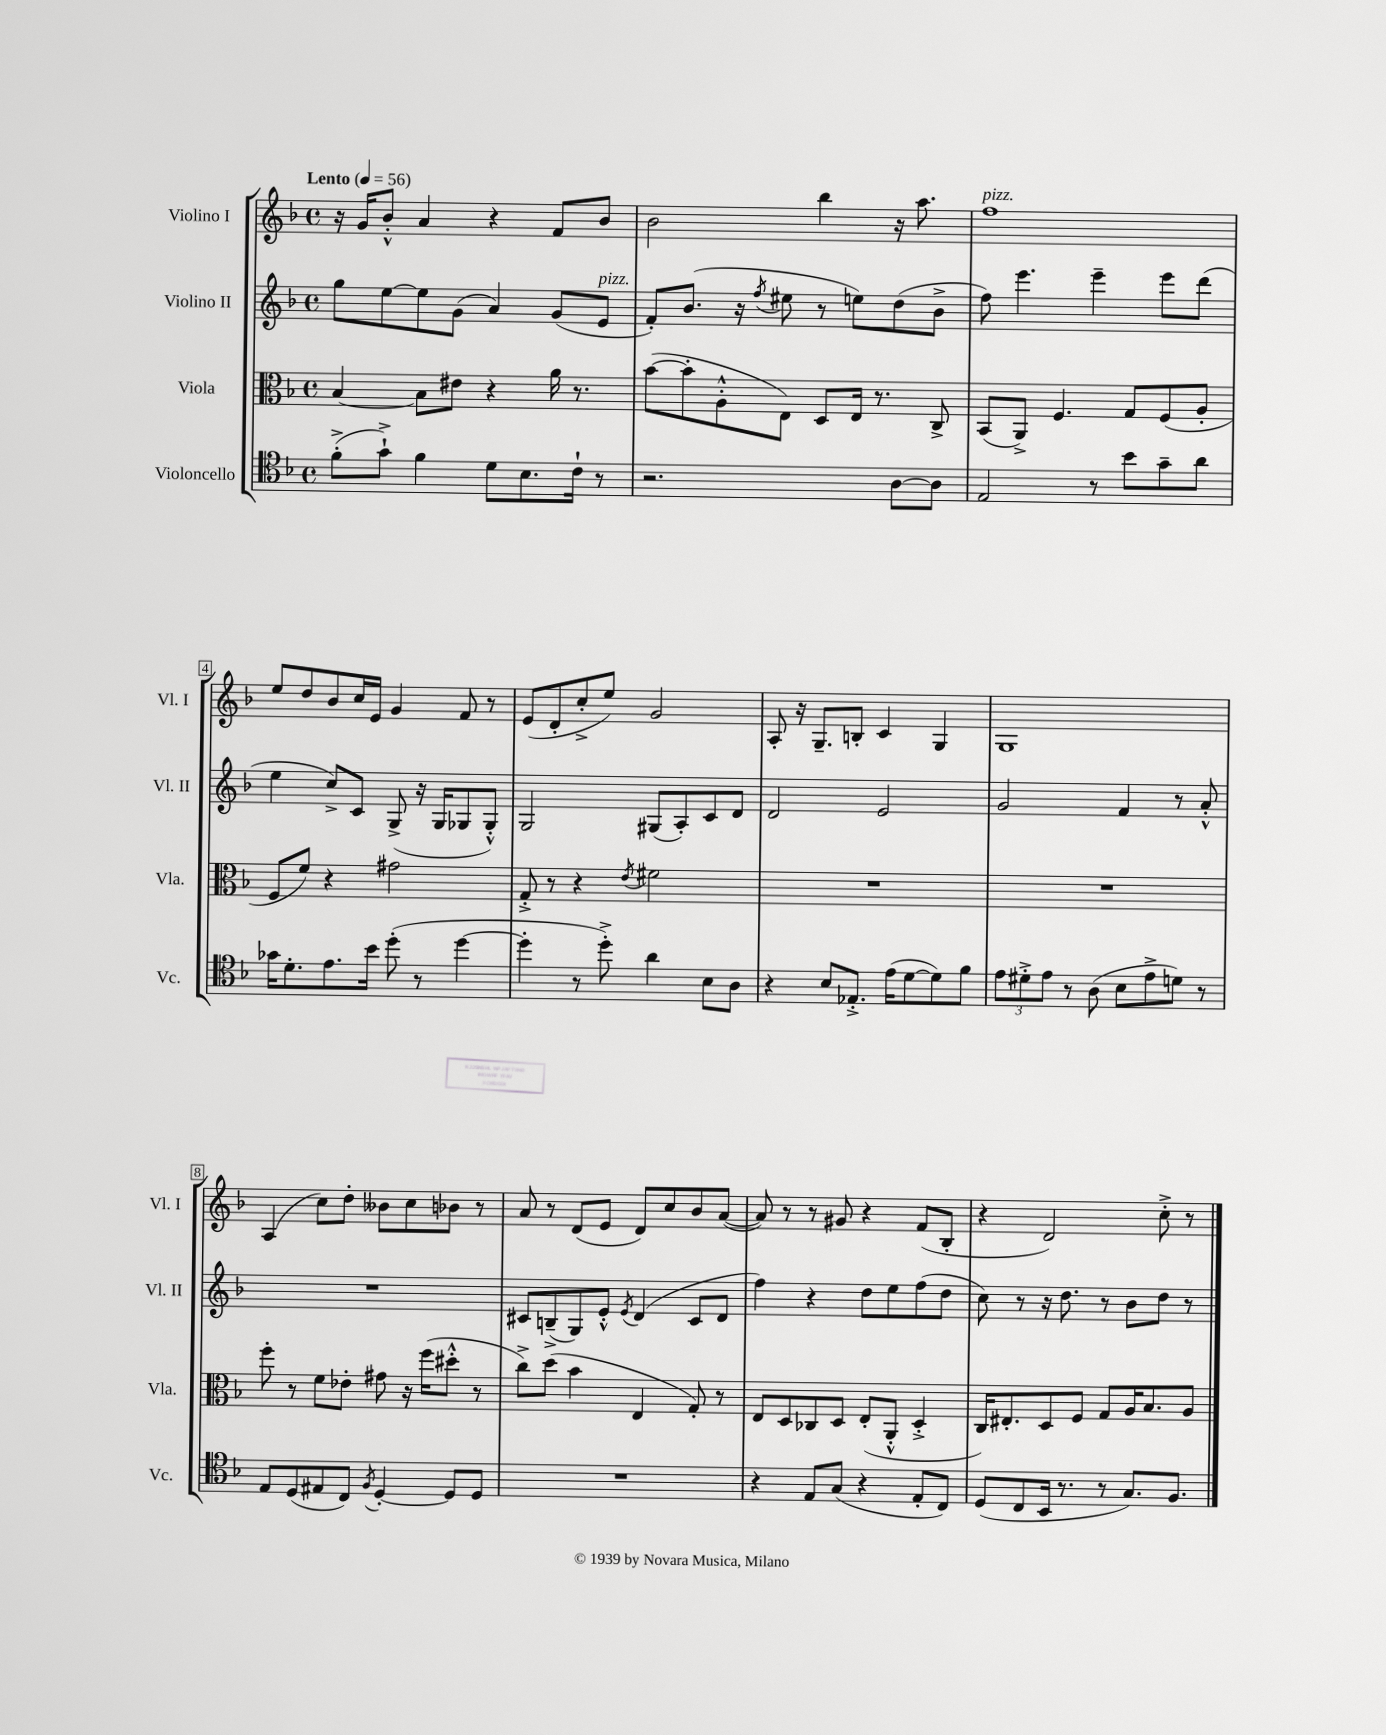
<<
\new StaffGroup <<
\new Staff = "s0" \with { instrumentName = "Violino I" shortInstrumentName = "Vl. I" } {
    \clef treble \key f \major \defaultTimeSignature \time 4/4 \tempo "Lento" 4 = 56
    \autoBeamOff r16 g'16[ bes'8]-.-^ a'4 r4 f'8[ bes'8] |
    bes'2 bes''4 r16 a''8. |
    f''1^\markup { \italic "pizz." } |
    e''8[ d''8 bes'8 c''16 e'16] g'4 f'8 r8 |
    e'8[( d'8-. c''8-.-> e''8]) g'2 |
    a8-. r16 g8.[-- b8]-. c'4 g4 |
    g1 |
    a4( c''8[) d''8]-. beses'8[ c''8 bes'8] r8 |
    a'8 r8 d'8[( e'8] d'8[) c''8 bes'8 a'8]~( |
    a'8) r8 r8 gis'8 r4 f'8[( bes8]-. |
    r4 d'2) c''8-.-> r8 \bar "|." |
}
\new Staff = "s1" \with { instrumentName = "Violino II" shortInstrumentName = "Vl. II" } {
    \clef treble \key f \major \defaultTimeSignature \time 4/4
    \autoBeamOff g''8[ e''8~ e''8 g'8]( a'4) g'8[( e'8]^\markup { \italic "pizz." } |
    f'8[-.) bes'8.]( r16 \acciaccatura { f''8 } eis''8 r8 e''8[) d''8( bes'8]-> |
    f''8) e'''4. e'''4-- e'''8[ d'''8]( |
    e''4 c''8[->) c'8] g8->( r16 g16[ ges8 ges8]-.-^) |
    g2 gis8[( a8-.) c'8 d'8] |
    d'2 e'2 |
    g'2 f'4 r8 a'8-.-^ |
    R1 |
    cis'8[ b8--->( g8) e'8]-.-^ \acciaccatura { e'8 } d'4( cis'8[ d'8] |
    f''4) r4 d''8[ e''8 f''8( d''8] |
    c''8) r8 r16 d''8. r8 bes'8[ d''8] r8 \bar "|." |
}
\new Staff = "s2" \with { instrumentName = "Viola" shortInstrumentName = "Vla." } {
    \clef alto \key f \major \defaultTimeSignature \time 4/4
    \autoBeamOff bes4~ bes8[ eis'8] r4 a'16 r8. |
    bes'8[~( bes'8-. a8-.-^ e8]) d8[ e16] r8. c8-> |
    bes,8[( a,8]->) f4. g8[ f8( a8]-. |
    f8[ f'8]) r4 gis'2 |
    g8-.-> r8 r4 \acciaccatura { e'8 } fis'2 |
    R1 |
    R1 |
    f''8-. r8 f'8[ ees'8]-. gis'8 r16 f''16[( dis''8]-.-^ r8 |
    c''8[->) d''8]( bes'4 e4 g8-.) r8 |
    e8[ d8 ces8 d8] e8[-.( a,8]-.-^ d4-.-> |
    c16[) eis8.-. d8 f8] g8[ a16 bes8. a8] \bar "|." |
}
\new Staff = "s3" \with { instrumentName = "Violoncello" shortInstrumentName = "Vc." } {
    \clef tenor \key f \major \defaultTimeSignature \time 4/4
    \autoBeamOff f'8[-.->( g'8]-!->) f'4 d'8[ bes8. c'16]-! r8 |
    r2. a8[~ a8] |
    e2 r8 bes'8[ g'8-- a'8] |
    ges'16[ d'8.-. e'8. bes'16] d''8-.( r8 d''4~ |
    d''4-. r8 d''8-.->) a'4 bes8[ a8] |
    r4 bes8[ ees8.]-.-> e'16[( d'8~ d'8) f'8] |
    \tuplet 3/2 { e'8[ dis'8-.-> e'8] } r8 a8( bes8[ e'8-> d'8]) r8 |
    e8[ d8( eis8 c8]) \acciaccatura { f8 } d4~-. d8[ d8] |
    R1 |
    r4 e8[ g8]( r4 e8[-. c8]) |
    d8[( c8 bes,16] r8. r8 g8.[) f8.] \bar "|." |
}
>>
>>
\layout { \context { \Score \override BarNumber.stencil = #(make-stencil-boxer 0.1 0.3 ly:text-interface::print) } }
